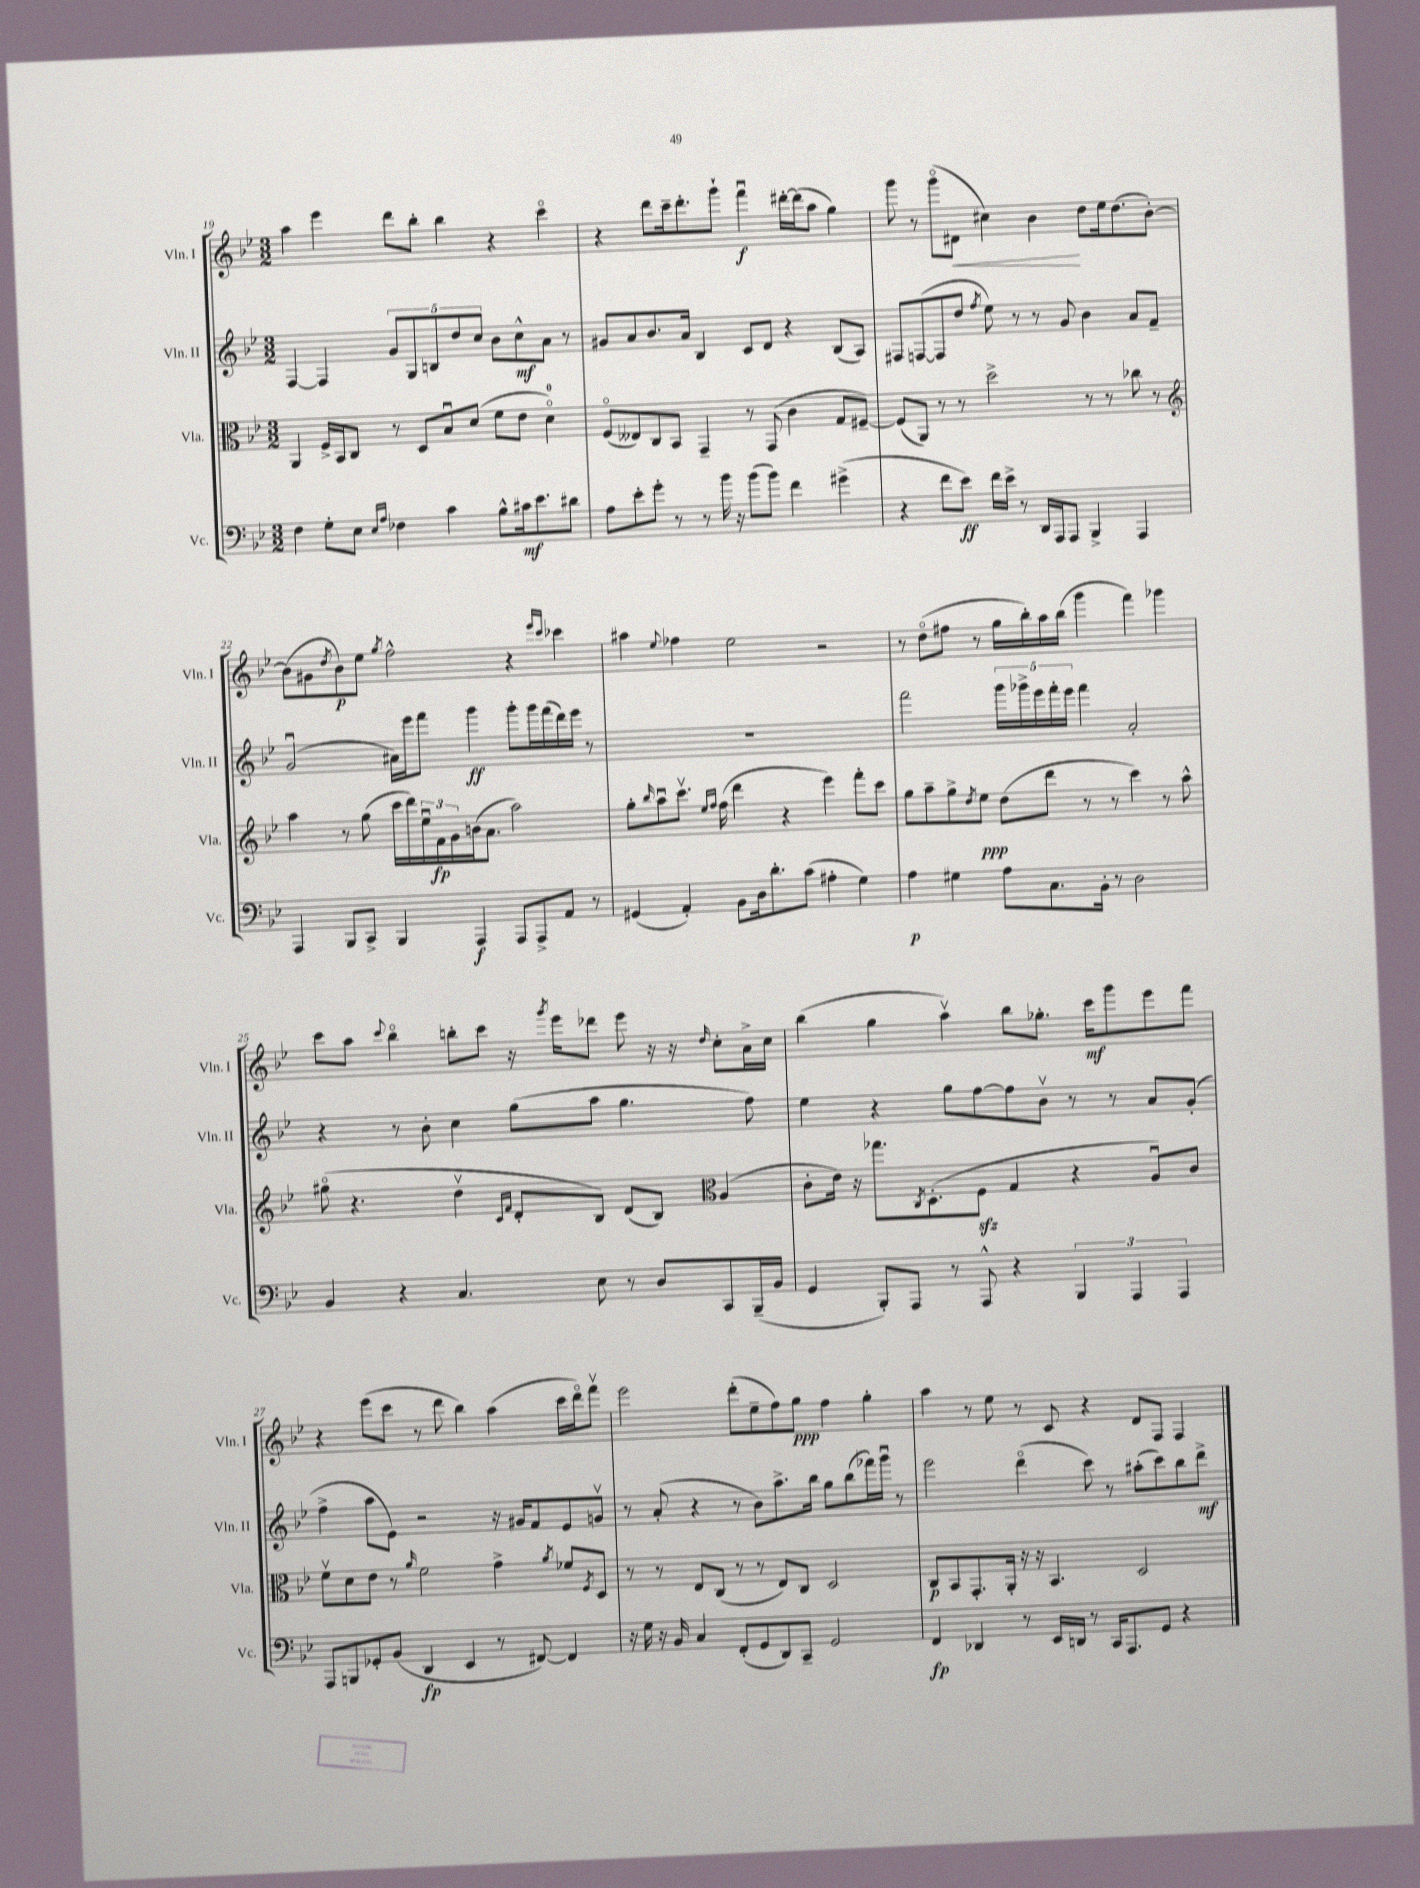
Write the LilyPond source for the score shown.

<<
\new StaffGroup <<
\new Staff = "s0" \with { instrumentName = "Vln. I" shortInstrumentName = "Vln. I" } {
    \clef treble \key bes \major \numericTimeSignature \time 3/2
    a''4 ees'''4 d'''8 bes''8-. bes''4 r4 c'''4\flageolet |
    r4 d'''8 c'''16-- d'''8.-. g'''8-! f'''4\downbow\f dis'''16~-. dis'''16( a''8 g''4) |
    g'''8 r8 g'''8\flageolet( dis'8\< cis''4) bes'4\! d''8 ees''16 d''8.( bes'8~-.) |
    bes'8( gis'8 \acciaccatura { d''8 } bes'8\p) ees''8 \acciaccatura { g''8 } f''2-^ r4 \grace { ees'''16 c'''16 } ces'''4 |
    ais''4 \appoggiatura { ees''8 } fes''4 ees''2 r2 |
    r8 d''8\flageolet( fis''8 r8 g''16 bes''16-.) a''16 bes''16( g'''4 f'''4) ges'''4 |
    c'''8 a''8 \appoggiatura { c'''8 } bes''4\flageolet b''8-. c'''8 r16 \acciaccatura { g'''8 } ees'''16 des'''8 ees'''8 r16 r16 \grace { d''16 } c''8-. a'16-> c''16 |
    bes''4( g''4 a''4\upbow) bes''8 ges''8.-. c'''16\mf g'''8 ees'''8 f'''8 |
    r4 ees'''8( c'''8 r8 d'''8 bes''4) a''4( c'''16 d'''16\flageolet) f'''8\upbow |
    ees'''2 d'''8-.( ees''8-- f''8) g''8\ppp f''4 g''4-. |
    a''4 r8 ees''8 r8 c'8 r4 d'8 f8 f4 \bar "|." |
}
\new Staff = "s1" \with { instrumentName = "Vln. II" shortInstrumentName = "Vln. II" } {
    \clef treble \key bes \major \numericTimeSignature \time 3/2
    f4~ f4 \tuplet 5/4 { g'8 g8 b8 d''8 c''8 } bes'8 c''8-^\mf a'8 r8 |
    gis'8 a'8 bes'8. a'16 bes4 c'8 d'8 r4 bes8( a8) |
    fis8 f8~( f8 d''8 \acciaccatura { f''8 } ees''8) r8 r8 g'8 bes'4 a'8 f'8-- |
    g'2\downbow( ais'16) ees'''16 f'''8 g'''4\ff g'''8-. g'''16 f'''16( d'''16) ees'''16 r8 |
    R1. |
    f'''2 \tuplet 5/4 { g'''16 ges'''16-> ees'''16 f'''16-. ees'''16 } f'''4 a'2-. |
    r4 r8 bes'8-. c''4 g''8( a''8 g''4. f''8) |
    ees''4 r4 g''8 f''8~ f''8 bes'8\upbow r8 r8 a'8 g'8-.( |
    f''4-> a''8 ees'8) r2 r16 gis'16 f'8 ees'8 g'8\upbow |
    r8 a'8-.( r4 r8 bes'8) a''8.-> bes''16 g''8 bes''8( fes'''16) g'''16\downbow r8 |
    ees'''2 d'''4\flageolet( c'''8) r8 ais''8-.( c'''8) bes''8 d'''8->\mf \bar "|." |
}
\new Staff = "s2" \with { instrumentName = "Vla." shortInstrumentName = "Vla." } {
    \clef alto \key bes \major \numericTimeSignature \time 3/2
    a,4 f16-> bes,16 c8 r8 d8 bes8\downbow d'8( f'8 ees'8 d'4-0\flageolet) |
    f8\flageolet( eeses8) c8 bes,8 g,4-- r8 g,8( c'4 g8 fis8~--) |
    fis8( a,8) r8 r8 d''2-> r8 r8 ces''8 r8 |
    \clef treble a''4 r8 g''8( c'''16 d'''16) \tuplet 3/2 { ees''16\downbow f'16\fp g'16 } b'16( a'8. a''2) |
    g''8-. \grace { bes''16 } a''8\downbow c'''8.\upbow \grace { ees''16 f''16 } f''16( d'''4 r4 ees'''4) f'''8-. c'''8 |
    g''8 a''8-- g''8-> \acciaccatura { d''8 } ees''8\ppp d''8( d'''8 r8 r8 c'''4) r8 a''8-^ |
    gis''8\flageolet( r4. d''4\upbow \grace { c'16 f'16 } d'8-. bes8) d'8( bes8) \clef alto a4( |
    c'8-. ees'16) r16 ges''8. \acciaccatura { c8 } d8.-.( f8\sfz g4 r4 a8\downbow) c'8 |
    f'8\upbow d'8 ees'8 r8 \grace { a'16 } f'2 g'4-> \acciaccatura { a'8 } fes'8 \acciaccatura { f8 } d8 |
    r8 r8 ees8 c8( r8 r8 ees8) c8 d2 |
    c8\p bes,8 g,8.-. a,16-. r16 r16 bes,4. d2 \bar "|." |
}
\new Staff = "s3" \with { instrumentName = "Vc." shortInstrumentName = "Vc." } {
    \clef bass \key bes \major \numericTimeSignature \time 3/2
    f4 g8-. ees8 \grace { ees16 a16 } fes4 c'4 bes8-^ cis'16\mf ees'8. dis'8 |
    a8 ees'8-. g'8-. r8 r8 bes'16 r16 bes'8( bes'8) f'4 gis'4->( |
    r4 f'8 ees'8\ff) f'16 ees'16-> r8 d,16 a,,16 a,,8 bes,,4-> a,,4 |
    a,,4 bes,,8 c,8-> bes,,4 a,,4\f a,,8 a,,8-> a,8 r8 |
    gis,4( a,4-.) bes,8 d16 d'8.-. c'8( ais4-. g4) |
    a4\p gis4 a8 c8. bes,16-. r8 d2 |
    bes,4 r4 c4. ees8 r8 d8 c,8 bes,,16--( bes,16 |
    g,4 bes,,8-.) a,,8 r8 a,,8-^ r4 \tuplet 3/2 { bes,,4 a,,4 a,,4 } |
    a,,8 b,,8 ges,8-. bes,8( d,4\fp ees,4 r8 fis,8~) fis,4 |
    r16 g16 r16 bes,16 c4 f,8-.( g,8 d,8) c,8-- g,2 |
    f,4\fp des,4 r8 ees,16 d,16 r8 c,16 a,,8. g,8 r4 \bar "|." |
}
>>
>>
\layout { \context { \Score currentBarNumber = #19 } }
